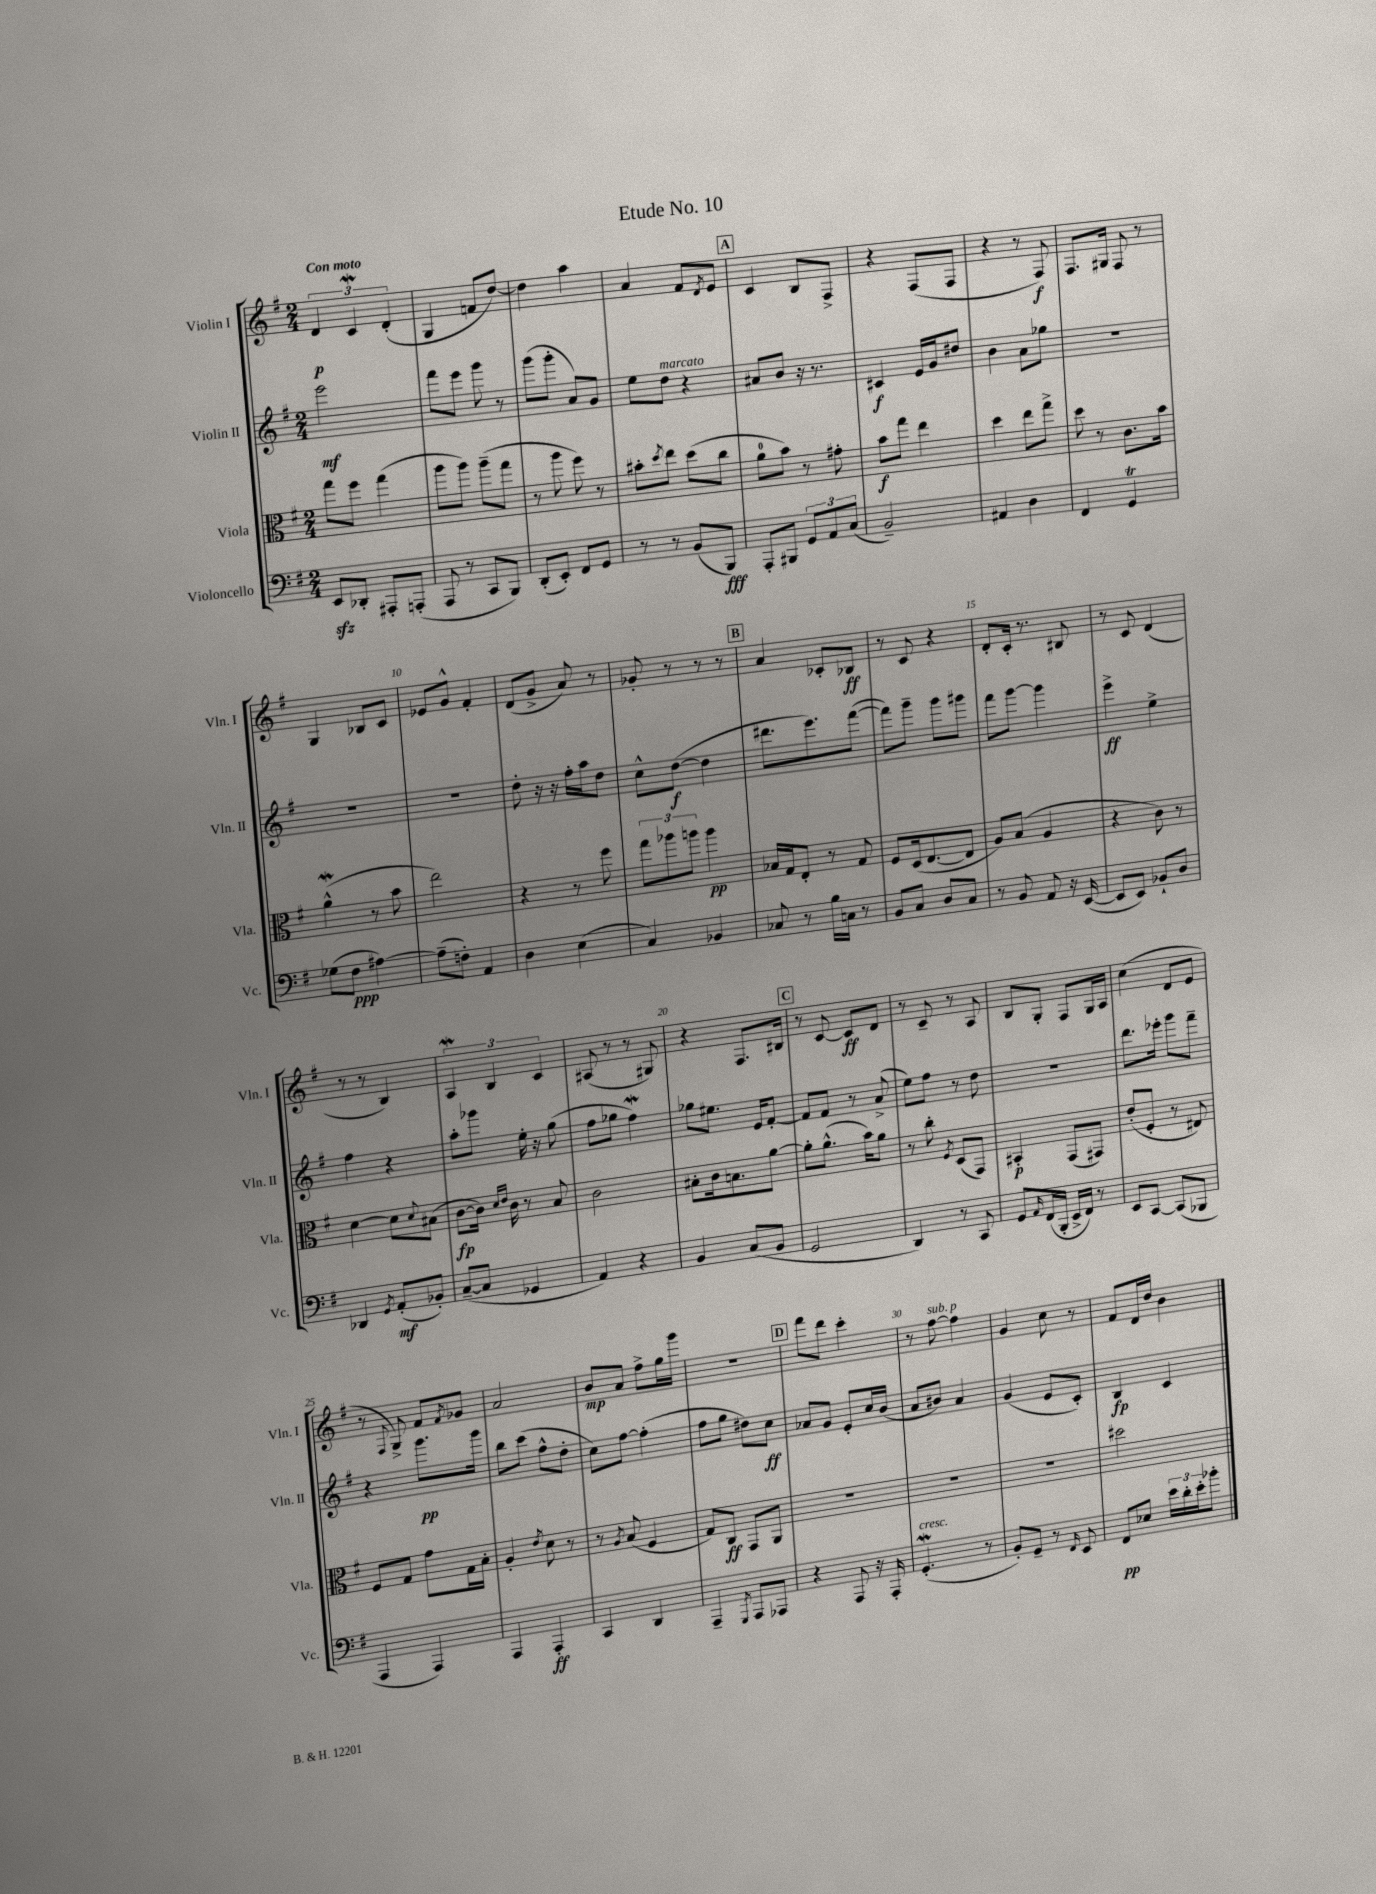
\header { title = "Etude No. 10" }
<<
\new StaffGroup <<
\new Staff = "s0" \with { instrumentName = "Violin I" shortInstrumentName = "Vln. I" } {
    \clef treble \key g \major \numericTimeSignature \time 2/4 \tempo "Con moto"
    \tuplet 3/2 { d'4\p c'4\mordent d'4-.( } |
    g4 f'8 d''8~) |
    d''4 a''4 |
    a'4 fis'8 \acciaccatura { d'8 } e'8 |
    \mark \markup { \box "A" } c'4 b8 fis8-> |
    r4 fis8( fis8 |
    r4 r8 fis8\f) |
    fis8. gis16 fis8 r8 |
    g4 bes8 c'8 |
    ees'8 g'8-^ fis'4-. |
    d'8( g'8-> a'8) r8 |
    ges'8-. r8 r8 r8 |
    \mark \markup { \box "B" } a'4 ces'8-. bes8\ff |
    r8 c'8 r4 |
    d'8-. c'16-. r8. bis8 |
    r8 c'8 d'4( |
    r8 r8 b4) |
    \tuplet 3/2 { a4\mordent b4 c'4 } |
    ais8( r8 r8 gis8) |
    r4 fis8. bis16 |
    \mark \markup { \box "C" } r8 c'8~ c'8\ff d'8 |
    r8 c'8-- r8 a8 |
    b8 g8-. fis8 g16 a16 |
    c''4( d'8 e'8 |
    r8 \appoggiatura { fis8 } g8->) fis'8 \acciaccatura { fis'8 } ges'8 |
    a'2 |
    b'8\mp a'8 fis''8-> g''16 g'''16 |
    R2 |
    \mark \markup { \box "D" } fis'''8 d'''8 c'''4-. |
    r8 fis''8~^\markup { \italic "sub. p" } fis''4 |
    g'4 c''8 r8 |
    fis'8 d'16 d''16 b'4 \bar "|." |
}
\new Staff = "s1" \with { instrumentName = "Violin II" shortInstrumentName = "Vln. II" } {
    \clef treble \key g \major \numericTimeSignature \time 2/4
    e'''2\mf |
    fis'''8 e'''8 g'''8 r8 |
    g'''8( g'''8-. a'8) g'8 |
    e''8 d''8^\markup { \italic "marcato" } r4 |
    \mark \markup { \box "A" } ais'8 b'8 r16 r8. |
    cis'4\f e'16 g'16 dis''8 |
    b'4 a'8 ges''8 |
    R2 |
    R2 |
    R2 |
    d''8-. r16 r16 fis''16-. a''16 d''8 |
    c''8-^ d''8~\f( d''4 |
    \mark \markup { \box "B" } dis'''8. e'''8.) fis'''8~( |
    fis'''8) g'''8-- g'''8 gis'''8 |
    fis'''8 g'''8~ g'''4 |
    e'''4->\ff e''4-> |
    fis''4 r4 |
    a''8-. ges'''8 e''16-. r16 g''8( |
    fis''8 ges''8 fis''4\mordent) |
    ges''8 eis''8. e'16 fis'8~-. |
    \mark \markup { \box "C" } fis'8 fis'8 r8 a'8->( |
    e''8) fis''8 r8 d''8 |
    R2 |
    d'''8. ees'''16-. g'''8 fis'''8-- |
    r4 g'''8.\pp g'''16 |
    b''8 c'''8( fis''8-^ d''8-. |
    c''8) fis''8~ fis''4-.( |
    fis''8 g''8 dis''8) c''8\ff |
    \mark \markup { \box "D" } aes'8 g'8 e'8-. c''16 b'16( |
    a'8 bis'8) a'4 |
    g'4( e'8 c'8-.) |
    b4\fp c'4 \bar "|." |
}
\new Staff = "s2" \with { instrumentName = "Viola" shortInstrumentName = "Vla." } {
    \clef alto \key g \major \numericTimeSignature \time 2/4
    g''8 fis''8 g''4( |
    a''8 a''8) a''8--( g''8 |
    r8 a''8 fis''8) r8 |
    bis'8-. \acciaccatura { d''8 } e''8 d''8( c''8 |
    \mark \markup { \box "A" } a'8-0 b'8) r8 gis'8-. |
    b'8\f g''8 e''4 |
    d''4 e''8 g''8-> |
    d''8 r8 c'8. b'16 |
    a'4-^\mordent( r8 b'8 |
    e''2) |
    r4 r8 fis''8 |
    \tuplet 3/2 { g''8 aes''8 a''8 } a''4\pp |
    \mark \markup { \box "B" } bes16 g16 e8-. r8 g8 |
    fis8 d16( e8.~ e8 |
    a8) b8( a4 |
    r4 c'8) r8 |
    d'4~ d'8 \appoggiatura { d'8 } bis8( |
    c'8~\fp c'16) \grace { d'16 e'16 } c'16 r8 b8 |
    c'2 |
    bis8-. c'16 b8. a'8~ |
    \mark \markup { \box "C" } a'8-. a'8.-^( b'16) a'8 |
    r8 c''8-. \acciaccatura { fis8 } d8( g,8) |
    bis,4-.\p g,8( gis,8) |
    e'8-.( fis8-. r8 eis8) |
    fis8 g8 g'8 g16 b16-. |
    a4-. \acciaccatura { e'8 } d'8 r8 |
    r8 \acciaccatura { a8 } b8( fis4 |
    g8) c8\ff g,8 a,8 |
    \mark \markup { \box "D" } R2 |
    R2 |
    R2 |
    dis''2 \bar "|." |
}
\new Staff = "s3" \with { instrumentName = "Violoncello" shortInstrumentName = "Vc." } {
    \clef bass \key g \major \numericTimeSignature \time 2/4
    e,8\sfz des,8-. ais,,8-. a,,8-.( |
    a,,8 r8 c,8 b,,8) |
    d,8-.( e,8-.) fis,8 g,8 |
    r8 r8 b,8( b,,8\fff) |
    \mark \markup { \box "A" } a,,8-. bis,,8 \tuplet 3/2 { g,8 a,8 c8( } |
    b,2--) |
    ais,4 d4 |
    fis,4 g,4\trill |
    ges8( fis8\ppp ais4~) |
    ais8--( f8-.) a,4 |
    d4 e4( |
    c4) bes,4 |
    \mark \markup { \box "B" } ces8 r8 b16 c16 r8 |
    b,8 c8 d8 c8 |
    r8 b,8 a,8 r16 e,16~( |
    e,8 e,8) bes,8-! d8 |
    des,4 \acciaccatura { g,8 } a,8-.\mf( bes,8-.) |
    c8~--( c8 ges,4 |
    a,4) r4 |
    b,4 c8( b,8 |
    \mark \markup { \box "C" } g,2 |
    d,4) r8 c,8 |
    g,8 \grace { a,16 } fis,16( b,,16-. e,16-> fis,16) r8 |
    e,8 c,8~ c,8( bes,,8 |
    a,,4 a,,4) |
    a,,4 a,,4-.\ff |
    c,4 d,4 |
    a,,4-- \acciaccatura { g,,8 } a,,8 aes,,8 |
    \mark \markup { \box "D" } r4 a,,8 r16 a,,16-. |
    g,4.-.\mordent^\markup { \italic "cresc." }( r8 |
    b,8-.) g,8-- r8 \grace { fis,16 } e,8 |
    fis,8\pp ees8 \tuplet 3/2 { e'16 d'16-. e'16-. } bes'8-. \bar "|." |
}
>>
>>
\layout { \context { \Score \override BarNumber.break-visibility = ##(#f #t #t) barNumberVisibility = #(every-nth-bar-number-visible 5) } }
